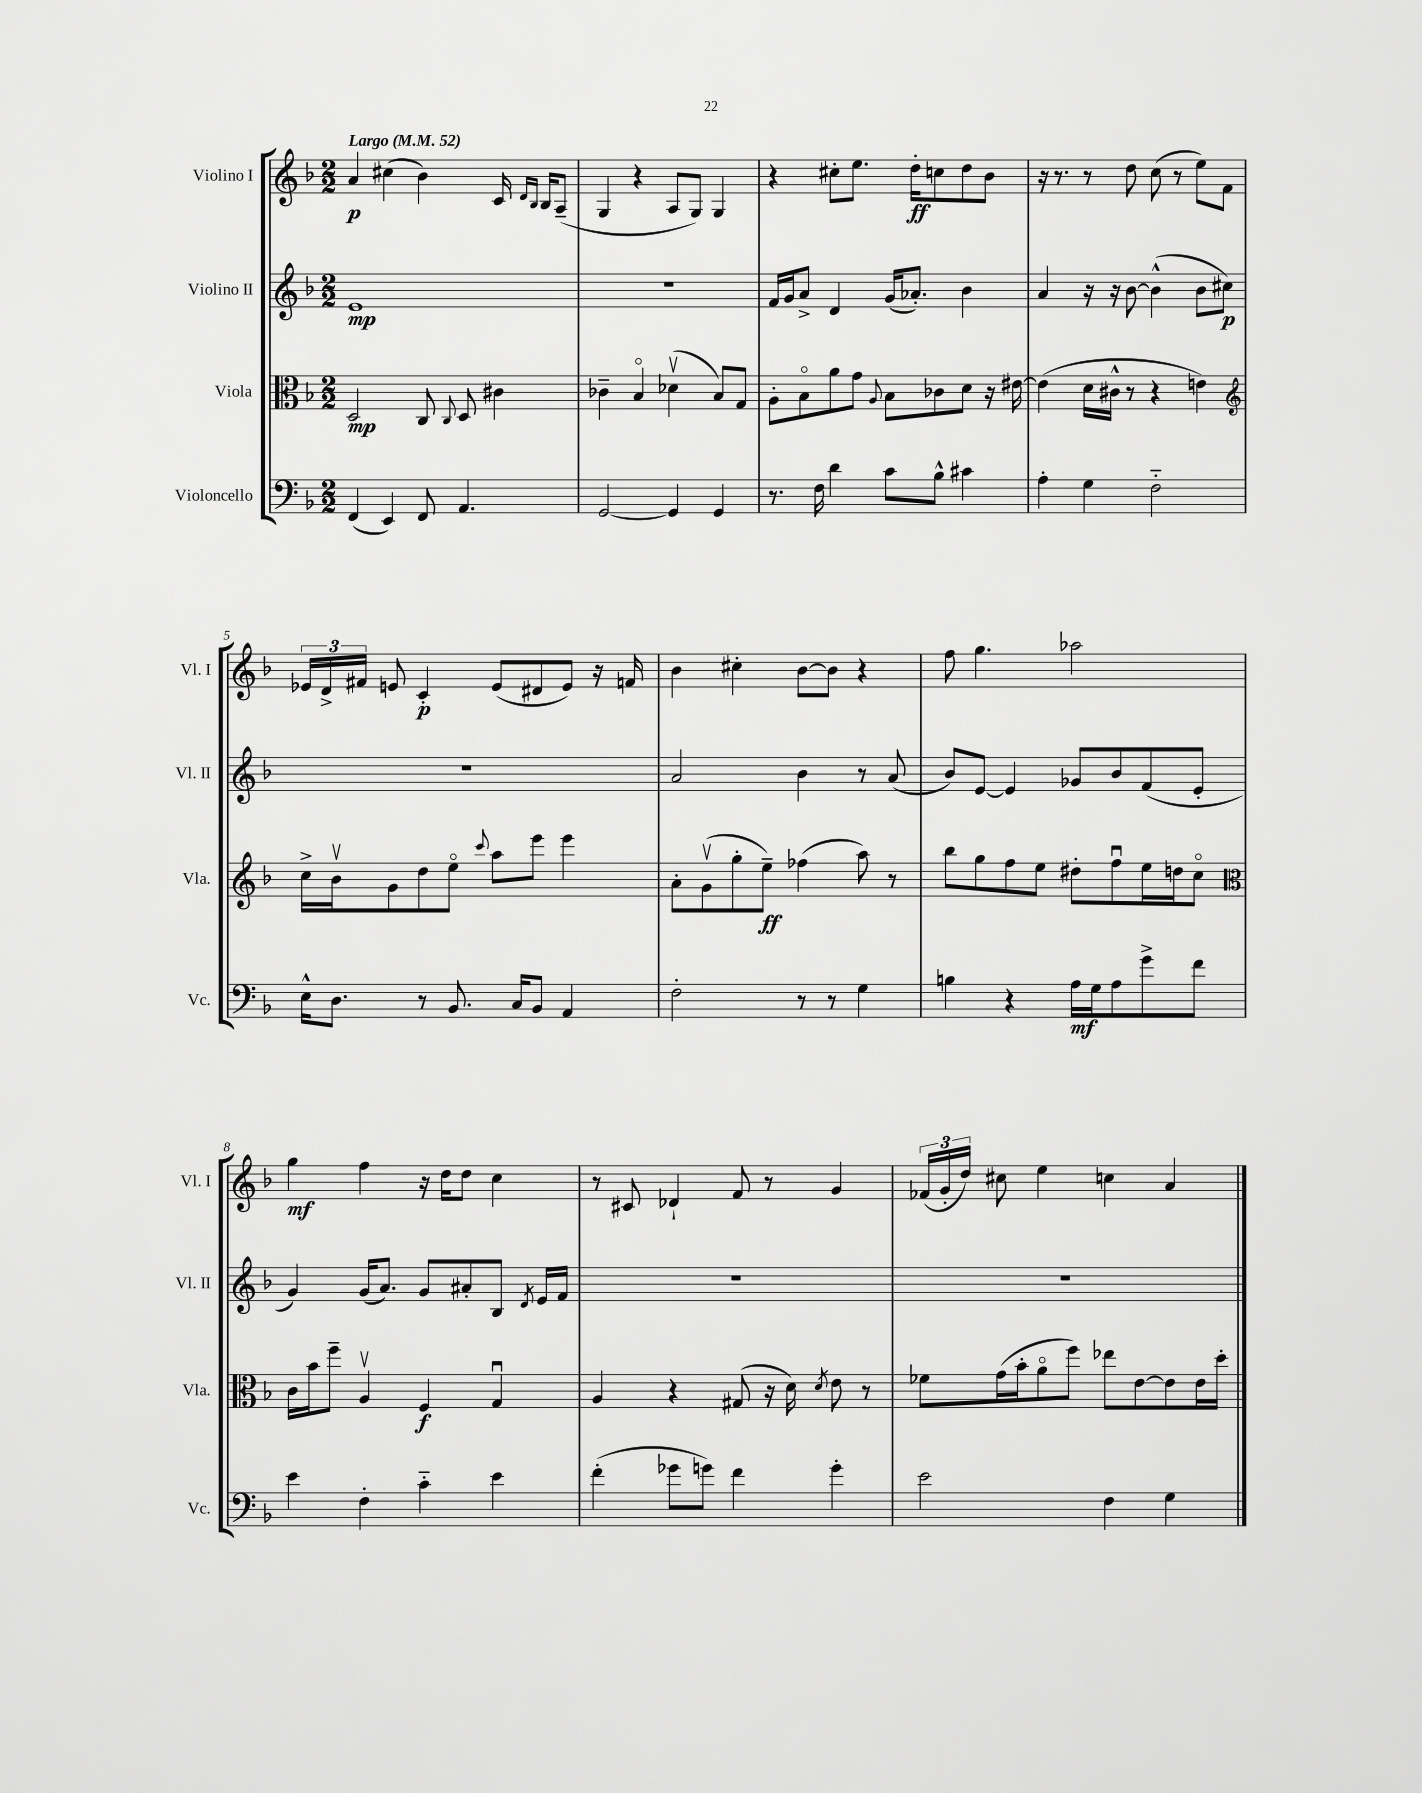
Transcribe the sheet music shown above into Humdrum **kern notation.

**kern	**kern	**kern	**kern
*staff4	*staff3	*staff2	*staff1
*clefF4	*clefC3	*clefG2	*clefG2
*k[b-]	*k[b-]	*k[b-]	*k[b-]
*M2/2	*M2/2	*M2/2	*M2/2
*MM52	*MM52	*MM52	*MM52
(4FF/	2D/	1e	4a/
4EE/)	.	.	(4cc#\
8FF/	8C/	.	4b-\)
.	8qqC/	.	.
4.AA/	8D/	.	.
.	4c#\	.	16c/
.	.	.	16qqd/LL
.	.	.	16qqB-/JJ
.	.	.	16B-/LK
.	.	.	(8A~/J
=	=	=	=
[2GG/	4c-~\	1r	4G/
.	4B-o/	.	4r
4GG/]	(4d-v\	.	8A/L
.	.	.	8G/J)
4GG/	8B-/L)	.	4G/
.	8G/J	.	.
=	=	=	=
8.r	8A'\L	16f/LL	4r
.	.	16g/J	.
.	8B-o\	8a^/J	.
16F\	.	.	.
4d\	8a\	4d/	8cc#'\L
.	8g\J	.	8.ee\J
.	8qqA/	.	.
8c\L	8B-\L	(16g/LK	.
.	.	8.a-'/J)	16dd'\LK
8B-^^\J	8c-\	.	8cc\
4c#\	8d\J	4b-\	8dd\
.	16r	.	8b-\J
.	[16e#\	.	.
=	=	=	=
4A'\	(4e#\]	4a/	16r
.	.	.	8.r
4G\	16d\LL	16r	8r
.	16c#^^\JJ	16r	.
.	8r	[8b-\	8dd\
2F'~\	4r	(4b-^^\]	(8cc\
.	.	.	8r
.	4e\)	8b-\L	8ee\L)
.	.	8cc#\J)	8f\J
=	=	=	=
*	*clefG2	*	*
16E^^\LK	16cc^\LL	1r	24e-/LL
.	.	.	24d^/
8.D\J	16b-v\J	.	.
.	.	.	24f#/JJ
.	8g\	.	8e/
8r	8dd\	.	4c'/
8.BB-/	8eeo\J	.	.
.	8qqccc/	.	.
.	8aa\L	.	(8e/L
16C/LK	.	.	.
8BB-/J	8eee\J	.	8d#/
4AA/	4eee\	.	8e/J)
.	.	.	16r
.	.	.	16f/
=	=	=	=
2F'\	8a'\L	2a/	4b-\
.	(8gv\	.	.
.	8gg'\	.	4cc#'\
.	8ee~\J)	.	.
8r	(4ff-\	4b-\	[8b-\L
8r	.	.	8b-\]J
4G\	8aa\)	8r	4r
.	8r	(8a/	.
=	=	=	=
4B\	8bb-\L	8b-/L)	8ff\
.	8gg\	[8e/J	4.gg\
4r	8ff\	4e/]	.
.	8ee\J	.	.
16A\LL	8dd#'\L	8g-/L	2aa-\
16G\J	.	.	.
8A\	8ffu\	8b-/	.
8g^\	16ee\L	(8f/	.
.	16dd\J	.	.
8f\J	8cco\J	8e'/J	.
=	=	=	=
*	*clefC3	*	*
4e\	16c\LL	4g/)	4gg\
.	16b-\J	.	.
.	8ff~\J	.	.
4F'\	4Av/	(16g/LK	4ff\
.	.	8.a/J)	.
4c'~\	4F/	8g/L	16r
.	.	.	16dd\LK
.	.	8a#'/	8dd\J
4e\	4Gu/	8B-/J	4cc\
.	.	8qd/	.
.	.	16e/LL	.
.	.	16f/JJ	.
=	=	=	=
(4f'\	4A/	1r	8r
.	.	.	8c#/
8g-\L	4r	.	4d-`/
8g\J)	.	.	.
4f\	(8G#/	.	8f/
.	16r	.	8r
.	16d\)	.	.
.	8qd/	.	.
4g'\	8e\	.	4g/
.	8r	.	.
=	=	=	=
2e\	8f-\L	1r	(24f-/LL
.	.	.	24g'/
.	.	.	24dd/JJ)
.	(16g\L	.	8cc#\
.	16b-'\J	.	.
.	8ao\	.	4ee\
.	8ff\J)	.	.
4F\	8ee-\L	.	4cc\
.	[8e\	.	.
4G\	8e\]	.	4a/
.	16e\L	.	.
.	16dd'\JJ	.	.
==	==	==	==
*-	*-	*-	*-
